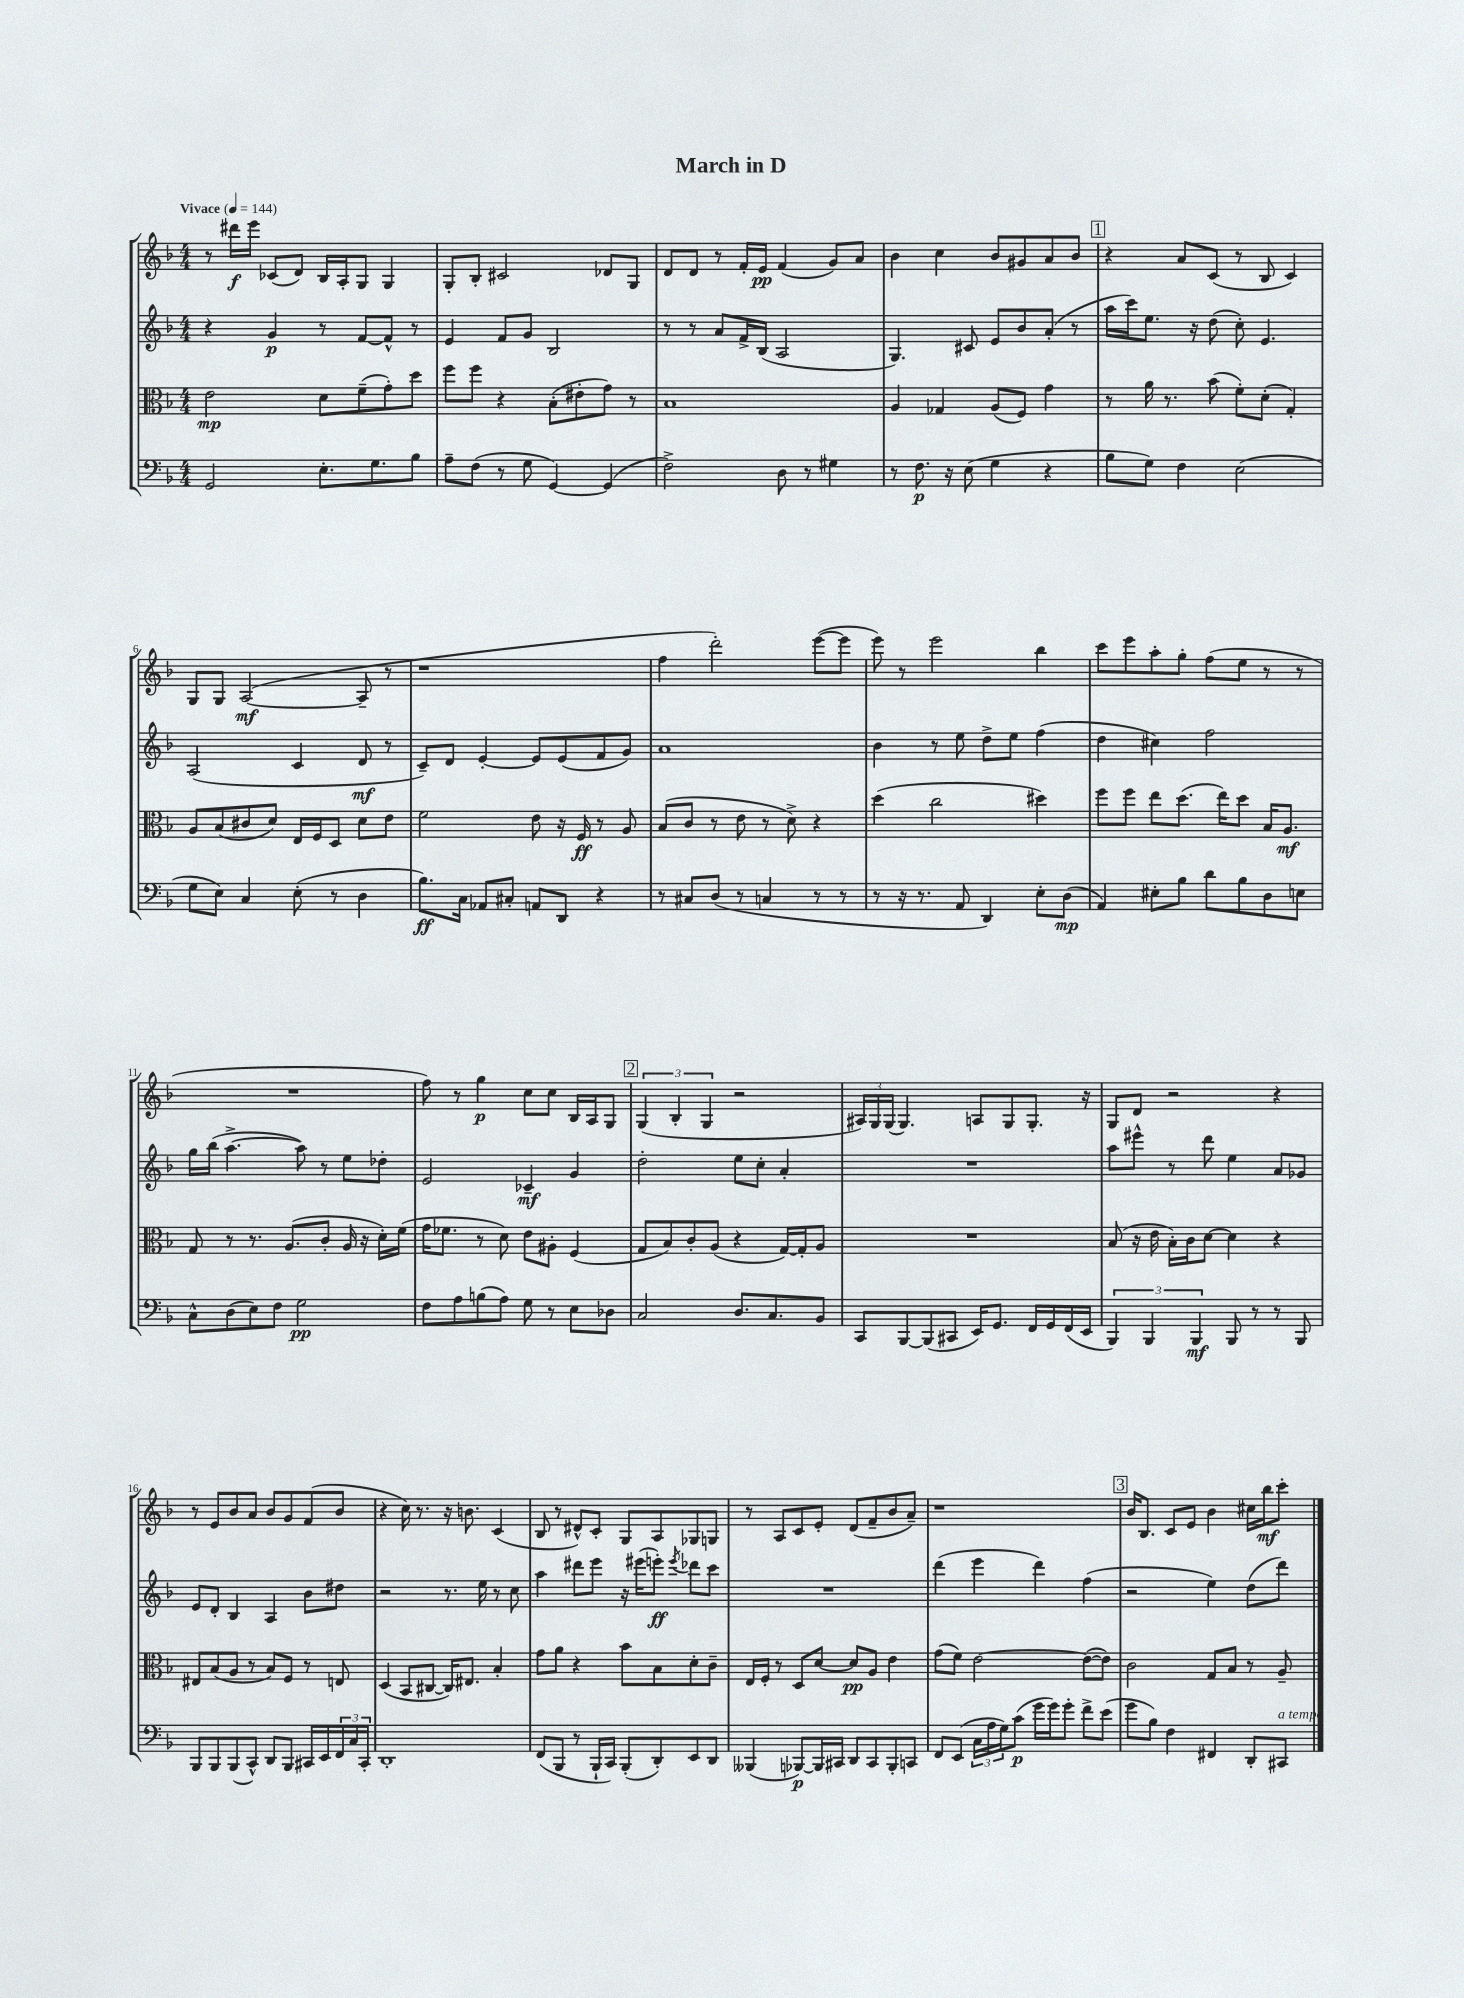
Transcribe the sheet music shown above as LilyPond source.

\header { title = "March in D" }
<<
\new StaffGroup <<
\new Staff = "s0" {
    \clef treble \key f \major \numericTimeSignature \time 4/4 \tempo "Vivace" 4 = 144
    r8 dis'''16\f e'''16 ces'8( d'8) bes16 a16-. g8 g4 |
    g8-. bes8-. cis'2 des'8 g8 |
    d'8 d'8 r8 f'16-. e'16\pp f'4( g'8) a'8 |
    bes'4 c''4 bes'8 gis'8 a'8 bes'8 |
    \mark \markup { \box "1" } r4 a'8 c'8( r8 bes8 c'4) |
    g8 g8 a2~\mf( a8-- r8 |
    r1 |
    f''4 d'''2-.) e'''8~( e'''8 |
    e'''8) r8 e'''2 bes''4 |
    c'''8 e'''8 a''8-. g''8-. f''8( e''8 r8 r8 |
    R1 |
    f''8) r8 g''4\p c''8 c''8 bes16 a16 g8 |
    \mark \markup { \box "2" } \tuplet 3/2 { g4( bes4-. g4 } r2 |
    \tuplet 3/2 { ais16) g16 g16( } g4.) a8 g8 g8.-. r16 |
    g8 d'8 r2 r4 |
    r8 e'8 bes'8 a'8 bes'8 g'8 f'8( bes'8 |
    r4 c''16) r8. r16 b'8. c'4( |
    bes8 r8 dis'8-^) c'8-. g8 a8 ges8 g8 |
    r8 a8 c'8 e'8-. d'8( f'8-- bes'8 a'8--) |
    r1 |
    \mark \markup { \box "3" } bes'16 bes8. c'8 e'8 bes'4 cis''16 bes''16\mf c'''8-. \bar "|." |
}
\new Staff = "s1" {
    \clef treble \key f \major \numericTimeSignature \time 4/4
    r4 g'4\p r8 f'8~ f'8-^ r8 |
    e'4 f'8 g'8 bes2 |
    r8 r8 a'8 f'16-> bes16( a2 |
    g4.) cis'8 e'8 bes'8 a'8-.( r8 |
    \mark \markup { \box "1" } a''16 c'''16) e''8. r16 d''8( c''8-.) e'4. |
    a2( c'4 d'8\mf r8 |
    c'8--) d'8 e'4~-. e'8 e'8( f'8 g'8) |
    a'1 |
    bes'4 r8 e''8 d''8-> e''8 f''4( |
    d''4 cis''4) f''2 |
    g''16 bes''16( a''4.~-> a''8) r8 e''8 des''8-. |
    e'2 ces'4--\mf g'4 |
    \mark \markup { \box "2" } d''2-. e''8 c''8-. a'4-. |
    R1 |
    a''8 eis'''8-^ r8 d'''8 e''4 a'8 ges'8 |
    e'8 d'8-. bes4 a4 bes'8 dis''8 |
    r2 r8. e''16 r8 c''8 |
    a''4 dis'''8 e'''8 r16 eis'''16( e'''8-.\ff) \acciaccatura { e'''8 } des'''8 c'''8 |
    R1 |
    d'''4( e'''4 d'''4) f''4( |
    \mark \markup { \box "3" } r2 e''4) d''8( d'''8) \bar "|." |
}
\new Staff = "s2" {
    \clef alto \key f \major \numericTimeSignature \time 4/4
    e'2\mp d'8 f'8--( g'8-.) d''8 |
    f''8 f''8 r4 bes8-.( eis'8-. g'8) r8 |
    bes1 |
    a4 ges4 a8( f8) g'4 |
    \mark \markup { \box "1" } r8 a'16 r8. bes'8( f'8-.) d'8-.( g4-.) |
    a8 bes8( cis'8 d'8) e16 f16 d8 d'8 e'8 |
    f'2 e'8 r16 f16\ff r8 a8 |
    bes8( c'8 r8 e'8 r8 d'8->) r4 |
    d''4( c''2 dis''4) |
    f''8 f''8 e''8 d''8.( e''16) d''8 bes16 a8.\mf |
    g8 r8 r8. a8.( c'8-. a16 r16 d'16-.) f'16( |
    g'16 fes'8. r8 d'8) e'8 ais8-. f4( |
    \mark \markup { \box "2" } g8 bes8) c'8-. a8( r4 g16~) g16-. a8 |
    R1 |
    bes8( r16 e'16 bes16-.) c'16 d'8~ d'4 r4 |
    eis8 bes8( a8 r8 bes8) f8 r8 e8 |
    d4( bes,8 cis8~ cis16) eis8. bes4-. |
    g'8 a'8 r4 bes'8 bes8 d'8-. c'8-- |
    e16 f16-. r8 d8 d'8~ d'8\pp a8 e'4 |
    g'8( f'8) e'2~ e'8~( e'8) |
    \mark \markup { \box "3" } c'2 g8 bes8 r8 a8-- \bar "|." |
}
\new Staff = "s3" {
    \clef bass \key f \major \numericTimeSignature \time 4/4
    g,2 e8.-. g8. bes8 |
    a8-- f8( r8 g8 g,4~) g,4( |
    f2->) d8 r8 gis4 |
    r8 f8.\p r16 e8( g4 r4 |
    \mark \markup { \box "1" } bes8 g8) f4 e2( |
    g8 e8) c4 e8-.( r8 d4 |
    bes8.\ff) c16 aes,8 cis8-. a,8 d,8 r4 |
    r8 cis8 d8( r8 c4 r8 r8 |
    r8 r16 r8. a,8 d,4) e8-. d8\mp( |
    a,4) eis8-. bes8 d'8 bes8 d8 e8 |
    c8-^ d8( e8) f8 g2\pp |
    f8 a8 b8( a8) g8 r8 e8 des8 |
    \mark \markup { \box "2" } c2 d8. c8. bes,8 |
    c,8 bes,,8~ bes,,8( cis,8 e,16) g,8. f,16 g,16 f,16( e,16 |
    \tuplet 3/2 { bes,,4) bes,,4 bes,,4\mf } bes,,8 r8 r8 bes,,8 |
    bes,,8 bes,,8 bes,,8( c,8-^) d,8 bes,,8 cis,16 e,16 \tuplet 3/2 { f,16 c16 cis,16-. } |
    d,1-. |
    f,8( bes,,8 r8 bes,,16-! c,16) bes,,8-.( d,8-.) e,8 d,8 |
    beses,,4( bes,,8~\p) bes,,16 cis,16 d,8 cis,8 bes,,8-. c,8 |
    f,8 e,8( \tuplet 3/2 { c16 a16 g16) } c'8\p( g'16 g'16) g'8-. f'8-> e'8( |
    \mark \markup { \box "3" } g'8 bes8) f4 fis,4 d,8-. cis,8^\markup { \italic "a tempo" } \bar "|." |
}
>>
>>
